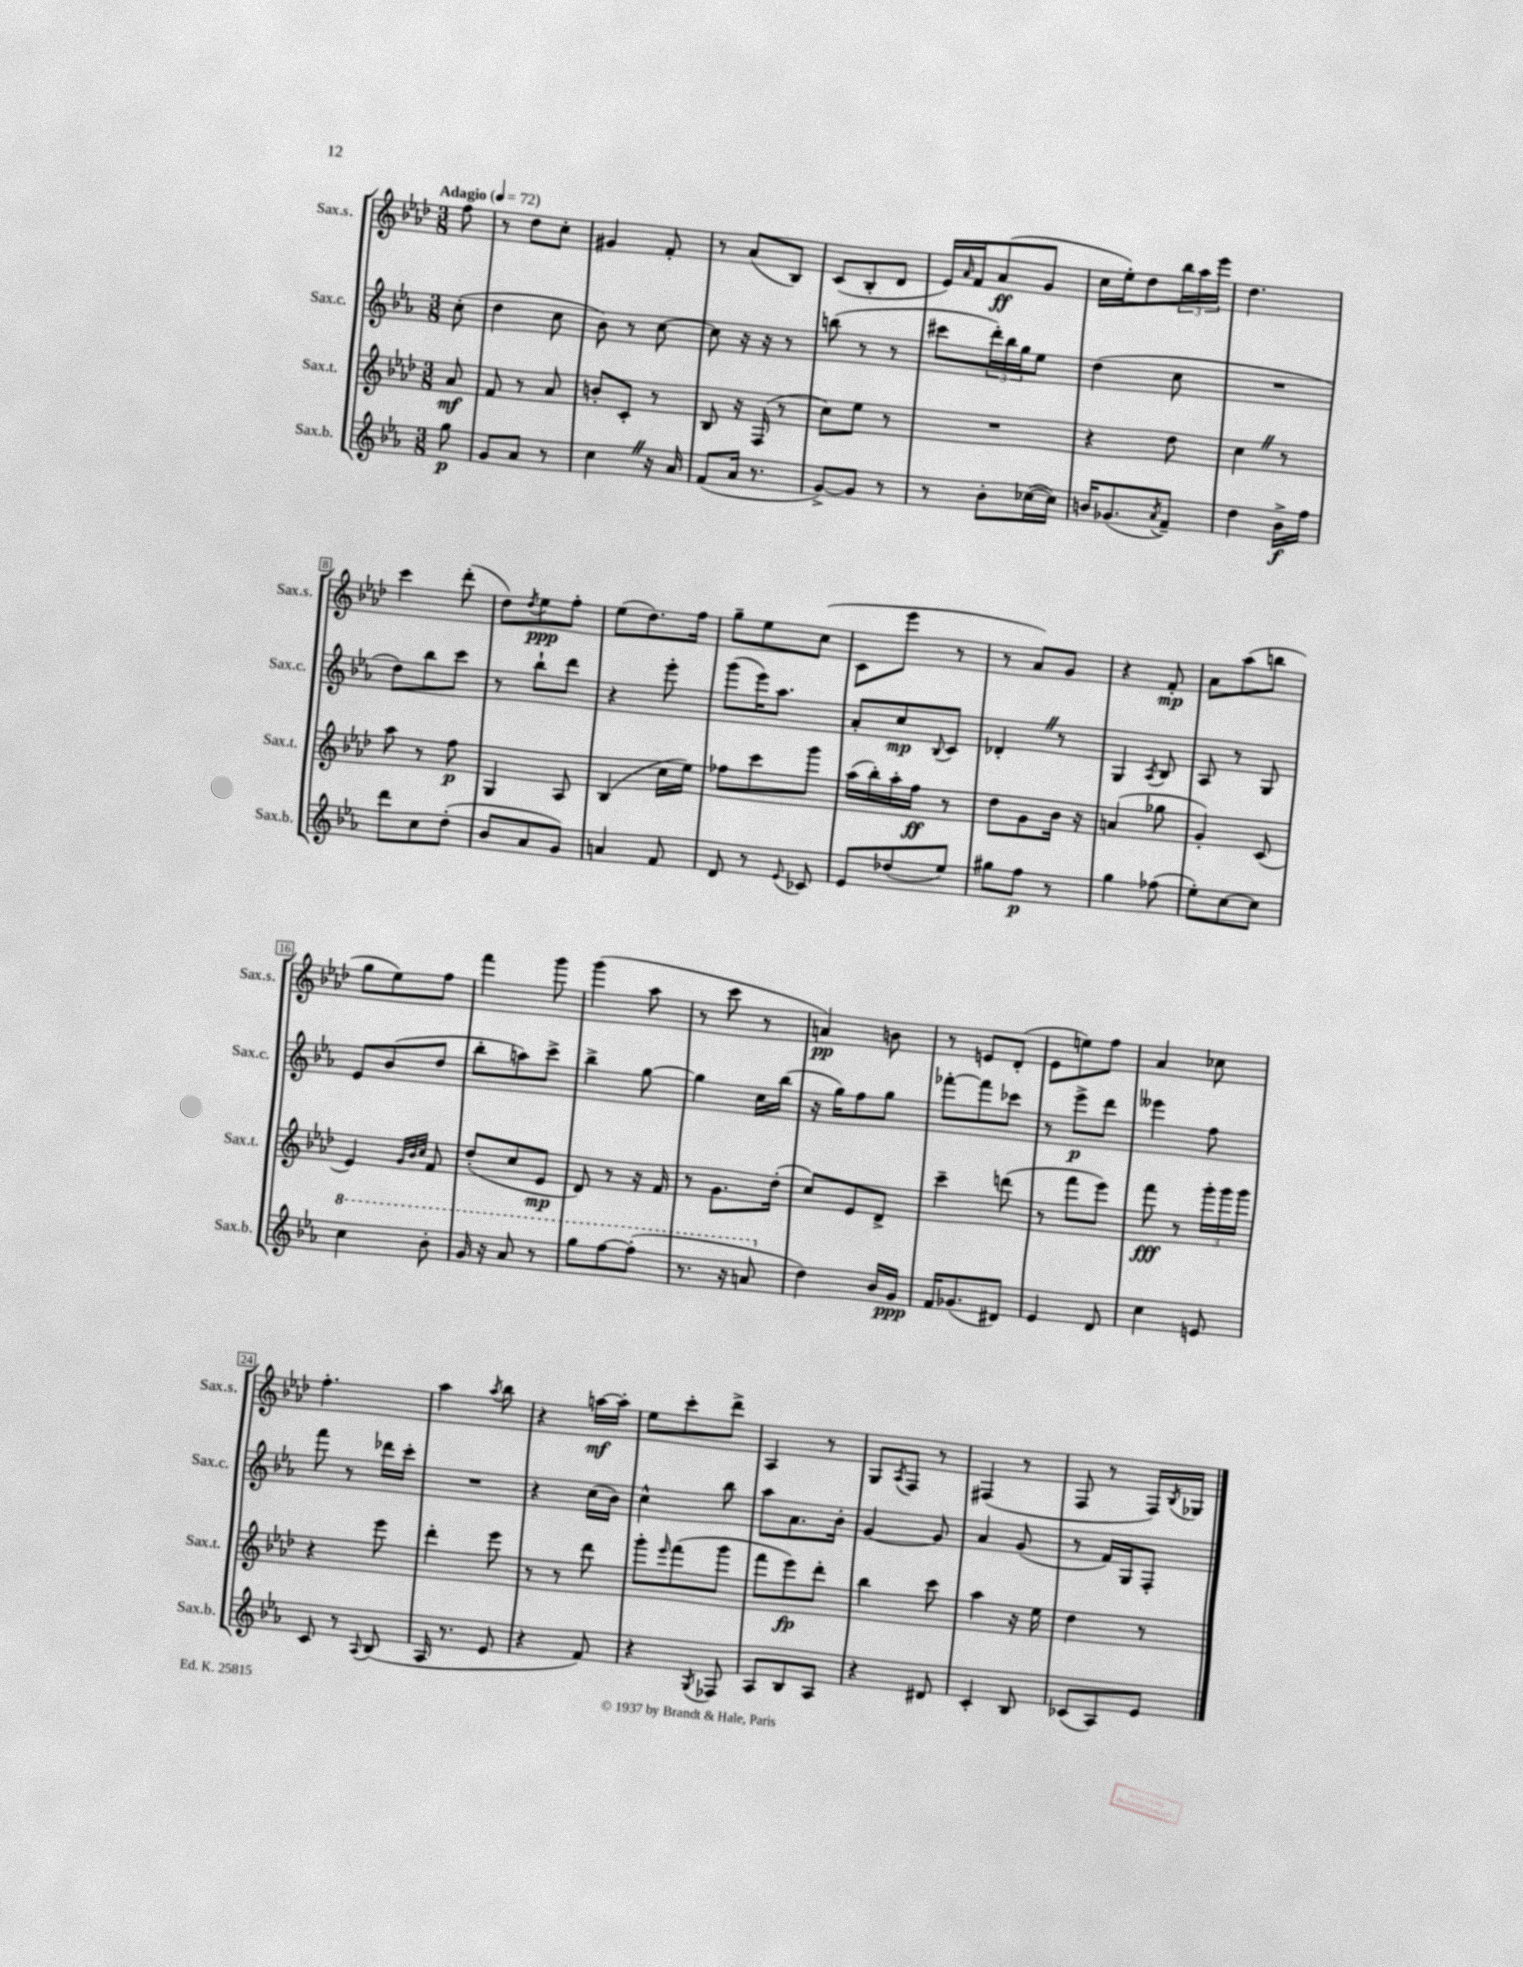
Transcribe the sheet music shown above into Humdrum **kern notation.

**kern	**dynam	**kern	**dynam	**kern	**dynam	**kern	**dynam
*part4	*part4	*part3	*part3	*part2	*part2	*part1	*part1
*staff4	*staff4	*staff3	*staff3	*staff2	*staff2	*staff1	*staff1
*I"Sax.b.	*	*I"Sax.t.	*	*I"Sax.c.	*	*I"Sax.s.	*
*I'Sax.b.	*	*I'Sax.t.	*	*I'Sax.c.	*	*I'Sax.s.	*
*clefG2	*	*clefG2	*	*clefG2	*	*clefG2	*
*k[b-e-a-]	*	*k[b-e-a-d-]	*	*k[b-e-a-]	*	*k[b-e-a-d-]	*
*M3/8	*	*M3/8	*	*M3/8	*	*M3/8	*
*MM72	*	*MM72	*	*MM72	*	*MM72	*
=	=	=	=	=	=	=	=
!	!	!	!	!	!	!LO:TX:a:B:t=Adagio	!
8gg\	p	8a-/	mf	(8cc'\	.	8ff\	.
=1	=1	=1	=1	=1	=1	=1	=1
8g/L	.	8f/	.	4dd\	.	8r	.
8a-/J	.	8r	.	.	.	8dd-\L	.
8r	.	8a-/	.	8cc\	.	8cc'\J	.
=2	=2	=2	=2	=2	=2	=2	=2
4ccZ\	.	8bn'/L	.	8b-\)	.	4g#X/	.
.	.	8c'/J	.	8r	.	.	.
16r	.	8r	.	[8cc\	.	8f'/	.
16a-/	.	.	.	.	.	.	.
=3	=3	=3	=3	=3	=3	=3	=3
(8f/L	.	8B-/	.	8cc\]	.	8r	.
16a-/Jk	.	16r	.	16r	.	(8a-/L	.
8.r	.	(16F/	.	16r	.	.	.
.	.	8r	.	8r	.	8B-/J)	.
=4	=4	=4	=4	=4	=4	=4	=4
[8g^/L)	.	8cc\L)	.	(8bbn\	.	(8c/L	.
8g/J]	.	8ee-\J	.	8r	.	8B-'/	.
8r	.	8r	.	8r	.	8d-/J	.
=5	=5	=5	=5	=5	=5	=5	=5
8r	.	4.r	.	8ccc#X\L	.	16e-/LL)	.
.	.	.	.	.	.	16qqa-/	.
.	.	.	.	.	.	16f/J	.
8b-'\L	.	.	.	24ddd'\L)	.	(8a-/	ff
.	.	.	.	24bb-\	.	.	.
.	.	.	.	24gg\J	.	.	.
([16cc-X\L	.	.	.	8ee-\J	.	8g/J	.
16cc-\JJ])	.	.	.	.	.	.	.
=6	=6	=6	=6	=6	=6	=6	=6
16bn/KL	.	4r	.	(4dd\	.	16cc\LL	.
(8.g-X/	.	.	.	.	.	16ee-'\J)	.
.	.	.	.	.	.	8dd-\	.
8qa-/	.	.	.	.	.	.	.
8f~/J)	.	8dd-\	.	8cc\	.	24bb-\L	.
.	.	.	.	.	.	24aa-\	.
.	.	.	.	.	.	24eee-\JJ	.
=7	=7	=7	=7	=7	=7	=7	=7
4dd\	.	4ccZ\	.	4.r	.	4.dd-\	.
16b-^\LL	f	8r	.	.	.	.	.
16ff\JJ	.	.	.	.	.	.	.
!!LO:LB:g=z
=8	=8	=8	=8	=8	=8	=8	=8
8ddd\L	.	8aa-\	.	8dd\L)	.	4ccc\	.
8cc\	.	8r	.	8bb-\	.	.	.
(8dd'\J	.	8ff\	p	8ccc\J	.	(8ddd-'\	.
=9	=9	=9	=9	=9	=9	=9	=9
8b-/L	.	4G/	.	8r	.	8dd-\L)	.
.	.	.	.	.	.	8qdd-/	.
8a-/	.	.	.	8bb-`\L	.	8ee-\	ppp
8g/J)	.	8A-/	.	8ddd\J	.	8ff'\J	.
=10	=10	=10	=10	=10	=10	=10	=10
4an/	.	(4B-/	.	4r	.	(8ee-\L	.
.	.	.	.	.	.	8.dd-\)	.
8f/	.	16cc\LL	.	8eee-'\	.	.	.
.	.	16ee-\JJ)	.	.	.	16ff\Jk	.
=11	=11	=11	=11	=11	=11	=11	=11
8d/	.	8ff-X\L	.	(8ggg\L	.	8gg~\L	.
8r	.	8ccc\	.	16eee-\K)	.	8ee-\	.
.	.	.	.	8.aa-\J	.	.	.
8qqe-/	.	.	.	.	.	.	.
8c-X/	.	8ggg\J	.	.	.	(8cc\J	.
=12	=12	=12	=12	=12	=12	=12	=12
8e-/L	.	(16aa-\LL	.	8a-'/L	.	8c\L	.
.	.	16bb-'\)	.	.	.	.	.
(8dd-X/	.	16aa-'\	.	8cc/	mp	8eee-\J	.
.	.	16ff\JJ	ff	.	.	.	.
.	.	.	.	8qqB-/	.	.	.
8ee-/J)	.	8r	.	8c/J	.	8r	.
=13	=13	=13	=13	=13	=13	=13	=13
8gg#X\L	.	8dd-\L	.	4d-X'Z/	.	8r	.
8ff\J	p	8g\	.	.	.	8a-/L)	.
8r	.	16b-\Jk	.	8r	.	8g/J	.
.	.	16r	.	.	.	.	.
=14	=14	=14	=14	=14	=14	=14	=14
4gg\	.	(4an/	.	4G/	.	4r	.
.	.	.	.	8qA-/	.	.	.
(8ff-X\	.	8gg-X\	.	8B-/	.	8f'/	mp
=15	=15	=15	=15	=15	=15	=15	=15
8ee-'\L)	.	4g'/)	.	8A-/	.	8a-\L	.
[8cc\	.	.	.	8r	.	(8aa-\	.
8cc\J]	.	(8c/	.	8G/	.	8bbn\J	.
!!LO:LB:g=z
=16	=16	=16	=16	=16	=16	=16	=16
*8va	*	*	*	*	*	*	*
4ccc\	.	4e-/)	.	8e-/L	.	8gg\L	.
.	.	.	.	(8b-/	.	8ee-\)	.
.	.	32qqg/LLL	.	.	.	.	.
.	.	32qqb-/	.	.	.	.	.
.	.	32qqcc/JJJ	.	.	.	.	.
8bb-'\	.	8f/	.	8dd/J	.	8ff\J	.
=17	=17	=17	=17	=17	=17	=17	=17
16gg/	.	(8dd-'/L	.	8bb-'\L	.	4fff\	.
16r	.	.	.	.	.	.	.
8aa-/	.	8cc/	.	8aan\)	.	.	.
8r	.	8e-/J	mp	8ccc^\J	.	8ggg\	.
=18	=18	=18	=18	=18	=18	=18	=18
8ggg\L	.	8d-/)	.	4bb-^\	.	(4ggg\	.
[8fff\	.	8r	.	.	.	.	.
(8fff'\J]	.	16r	.	[8gg\	.	8aa-\	.
.	.	16f/	.	.	.	.	.
=19	=19	=19	=19	=19	=19	=19	=19
8.r	.	8r	.	4gg\]	.	8r	.
.	.	8.g\L	.	.	.	8ccc\	.
16r	.	.	.	.	.	.	.
8aan/	.	.	.	16cc\LL	.	8r	.
.	.	(16dd-'\Jk	.	(16bb-\JJ	.	.	.
=20	=20	=20	=20	=20	=20	=20	=20
*X8va	*	*	*	*	*	*	*
4dd\)	.	8cc/L)	.	16r	.	4an/)	pp
.	.	.	.	16gg\KL)	.	.	.
.	.	8e-/	.	8ff\	.	.	.
16b-/LL	.	8d-^/J	.	8gg\J	.	8bn\	.
16g/JJ	ppp	.	.	.	.	.	.
=21	=21	=21	=21	=21	=21	=21	=21
16f/KL	.	4ccc~\	.	[8fff-X'\L	.	8r	.
(8.g-X/	.	.	.	.	.	.	.
.	.	.	.	8fff-\]	.	8en/L	.
8d#X/J)	.	(8dddn\	.	8ccc-X\J	.	(8d-'/J	.
=22	=22	=22	=22	=22	=22	=22	=22
4e-/	.	8r	.	8r	.	8e-\L	.
.	.	8fff\L	.	8eee-^\L	p	8een\)	.
8d/	.	8eee-\J)	.	8ddd\J	.	8ff\J	.
=23	=23	=23	=23	=23	=23	=23	=23
4cc\	.	8fff\	fff	4eee--X\	.	4a-/	.
.	.	8r	.	.	.	.	.
8en/	.	24ggg'\LL	.	8ff\	.	8cc-X\	.
.	.	24ggg\	.	.	.	.	.
.	.	24ggg\JJ	.	.	.	.	.
!!LO:LB:g=z
=24	=24	=24	=24	=24	=24	=24	=24
8c/	.	4r	.	8fff\	.	4.ff'\	.
8r	.	.	.	8r	.	.	.
8qqA-/	.	.	.	.	.	.	.
(8B-/	.	8eee-\	.	16ddd-X\LL	.	.	.
.	.	.	.	16ccc'\JJ	.	.	.
=25	=25	=25	=25	=25	=25	=25	=25
16A-/	.	4ddd-'\	.	4.r	.	4aa-\	.
8.r	.	.	.	.	.	.	.
.	.	.	.	.	.	8qaa-/	.
8e-/	.	8eee-\	.	.	.	8bb-\	.
=26	=26	=26	=26	=26	=26	=26	=26
4r	.	8r	.	4r	.	4r	.
.	.	8r	.	.	.	.	.
8f/)	.	8ddd-\	.	(16cc\LL	.	[16aan\LL	mf
.	.	.	.	16b-\JJ)	.	16aa'\JJ]	.
=27	=27	=27	=27	=27	=27	=27	=27
4r	.	8ggg'\L	.	4cc^^\	.	8ee-\L	.
.	.	16qqeee-/	.	.	.	.	.
.	.	(8fff\	.	.	.	8ccc'\	.
8qG/	.	.	.	.	.	.	.
8F-X/	.	8ggg\J	.	8bb-\	.	8ddd-^\J	.
=28	=28	=28	=28	=28	=28	=28	=28
8A-/L	.	8fff\L	.	8aa-\L	.	4A-/	.
8B-/	.	8eee-\)	fp	8.a-\	.	.	.
8A-/J	.	8ddd-'\J	.	.	.	8r	.
.	.	.	.	16b-'\Jk	.	.	.
=29	=29	=29	=29	=29	=29	=29	=29
4r	.	4bb-\	.	[4g/	.	8G/L	.
.	.	.	.	.	.	8qA-/	.
.	.	.	.	.	.	8F/J	.
8d#X/	.	8ccc\	.	8g/]	.	8r	.
=30	=30	=30	=30	=30	=30	=30	=30
4c'/	.	4aa-\	.	4a-/	.	(4F#X/	.
8B-/	.	16r	.	(8g/	.	8r	.
.	.	16ee-\	.	.	.	.	.
=31	=31	=31	=31	=31	=31	=31	=31
(8c-X/L	.	4dd-\	.	8r	.	8F/	.
8A-/)	.	.	.	16f/LL)	.	8r	.
.	.	.	.	16G/J	.	.	.
8e-/J	.	8r	.	8F'/J	.	16F/LL)	.
.	.	.	.	.	.	8qB-/	.
.	.	.	.	.	.	16G-X/JJ	.
==	==	==	==	==	==	==	==
*-	*-	*-	*-	*-	*-	*-	*-
